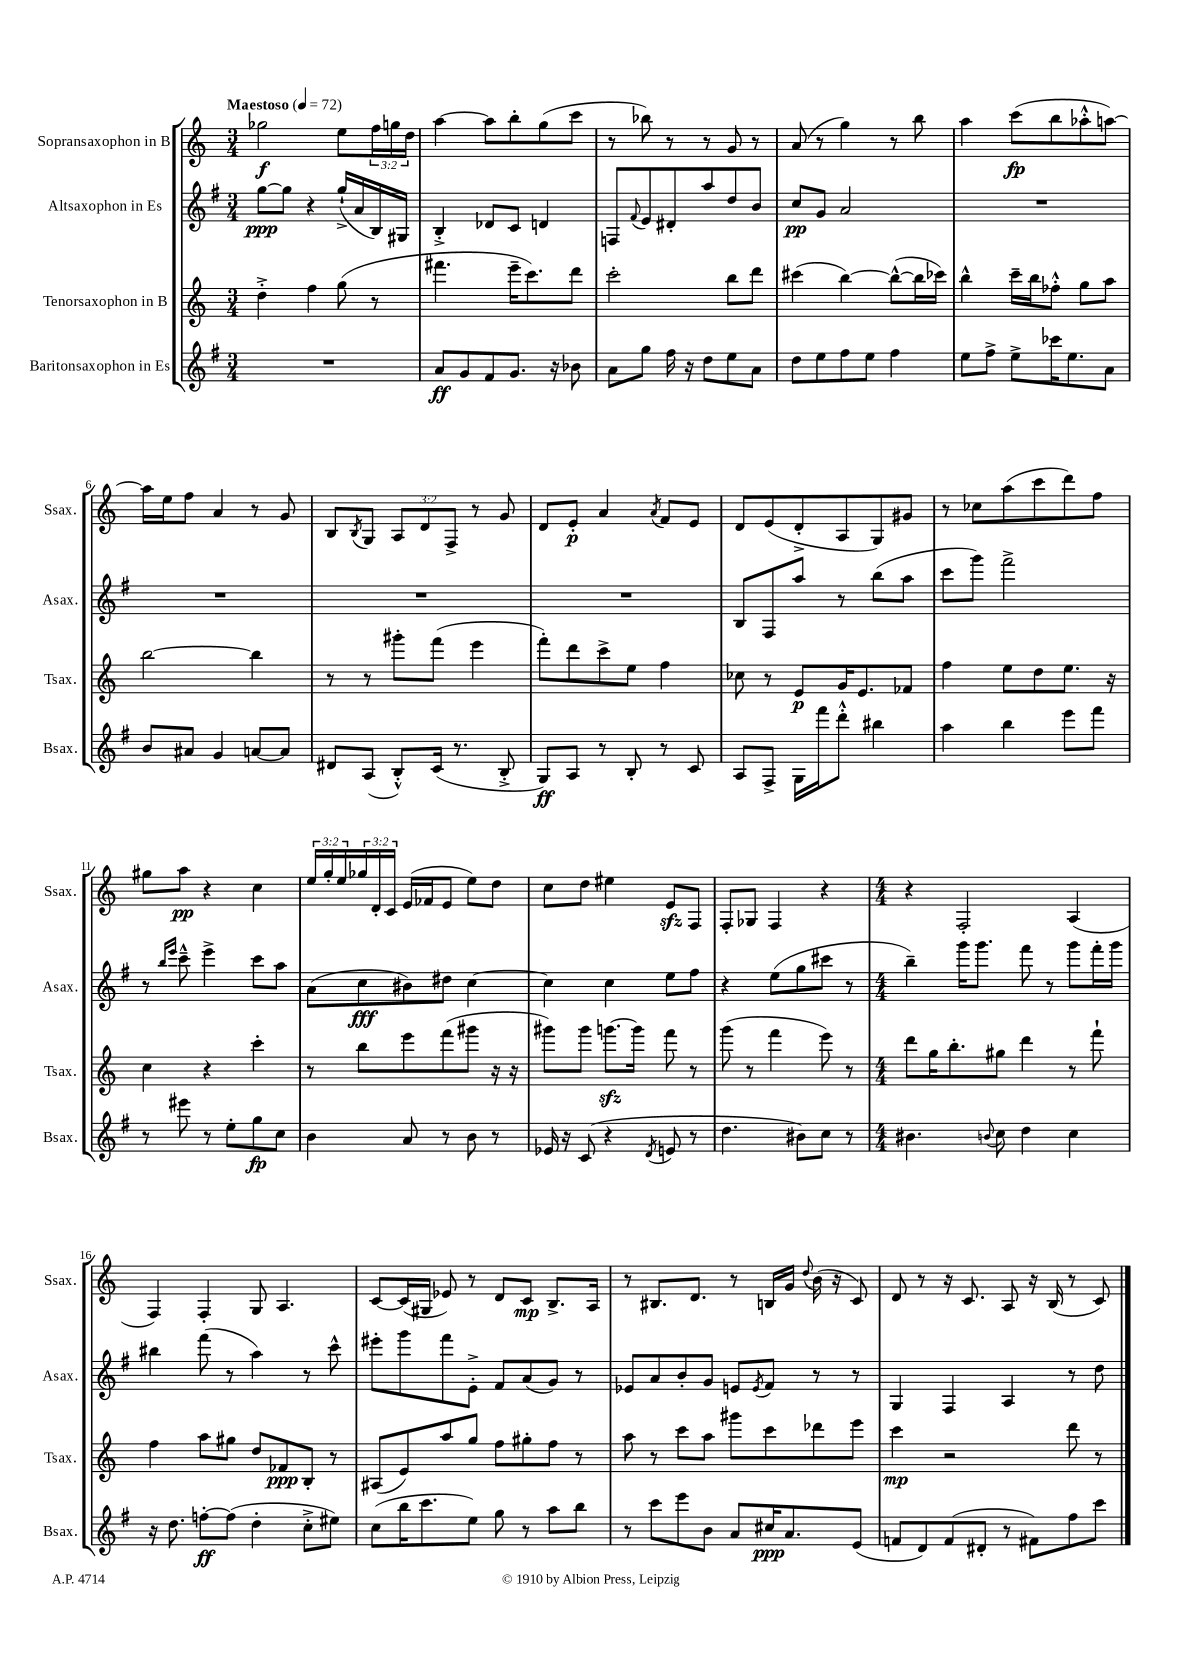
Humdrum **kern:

**kern	**dynam	**kern	**dynam	**kern	**dynam	**kern	**dynam
*part4	*part4	*part3	*part3	*part2	*part2	*part1	*part1
*staff4	*staff4	*staff3	*staff3	*staff2	*staff2	*staff1	*staff1
*I"Baritonsaxophon in Es	*	*I"Tenorsaxophon in B	*	*I"Altsaxophon in Es	*	*I"Sopransaxophon in B	*
*I'Bsax.	*	*I'Tsax.	*	*I'Asax.	*	*I'Ssax.	*
*clefG2	*	*clefG2	*	*clefG2	*	*clefG2	*
*k[f#]	*	*k[]	*	*k[f#]	*	*k[]	*
*M3/4	*	*M3/4	*	*M3/4	*	*M3/4	*
*MM72	*	*MM72	*	*MM72	*	*MM72	*
=1	=1	=1	=1	=1	=1	=1	=1
!	!	!	!	!	!	!LO:TX:a:B:t=Maestoso	!
2.r	.	4dd'^\	.	[8gg\L	ppp	2gg-X\	f
.	.	.	.	8gg\J]	.	.	.
.	.	4ff\	.	4r	.	.	.
.	.	(8gg\	.	(16gg`^/LL	.	8ee\L	.
.	.	.	.	16a/	.	.	.
.	.	8r	.	16B/)	.	24ff\L	.
.	.	.	.	.	.	24ggn\	.
.	.	.	.	16G#X/JJ	.	.	.
.	.	.	.	.	.	24dd\JJ	.
=2	=2	=2	=2	=2	=2	=2	=2
8a/L	ff	4.fff#X\	.	4B'^/	.	[4aa\	.
8g/	.	.	.	.	.	.	.
8f#/	.	.	.	8d-X/L	.	8aa\L]	.
8.g/J	.	16eee~\KL	.	8c/J	.	8bb'\	.
.	.	8.ccc\)	.	.	.	.	.
.	.	.	.	4dn/	.	(8gg\	.
16r	.	.	.	.	.	.	.
8b-X\	.	8ddd\J	.	.	.	8ccc\J	.
=3	=3	=3	=3	=3	=3	=3	=3
8a\L	.	2ccc'\	.	8Fn/L	.	8r	.
.	.	.	.	8qqf#/	.	.	.
8gg\J	.	.	.	8e/	.	8bb-X\)	.
16ff#\	.	.	.	8d#X'/	.	8r	.
16r	.	.	.	.	.	.	.
8dd\L	.	.	.	8aa/	.	8r	.
8ee\	.	8bb\L	.	8dd/	.	8g/	.
8a\J	.	8ddd\J	.	8b/J	.	8r	.
=4	=4	=4	=4	=4	=4	=4	=4
8dd\L	.	(4ccc#X\	.	8cc/L	pp	(8a/	.
8ee\	.	.	.	8g/J	.	8r	.
8ff#\	.	[4bb\)	.	2a/	.	4gg\)	.
8ee\J	.	.	.	.	.	.	.
4ff#\	.	(8bb^^\L_	.	.	.	8r	.
.	.	16bb\L]	.	.	.	8bb\	.
.	.	16ccc-X\JJ)	.	.	.	.	.
=5	=5	=5	=5	=5	=5	=5	=5
8ee\L	.	4bb^^\	.	2.r	.	4aa\	.
8ff#^\J	.	.	.	.	.	.	.
8ee^\L	.	16ccc~\LL	.	.	.	(8ccc\L	fp
.	.	16bb\J	.	.	.	.	.
16ccc-X\K	.	8ff-X'^^\J	.	.	.	8bb\	.
8.ee\	.	.	.	.	.	.	.
.	.	8gg\L	.	.	.	8aa-X'^^\	.
8a\J	.	8aa\J	.	.	.	[8aan\J)	.
!!LO:LB:g=z
=6	=6	=6	=6	=6	=6	=6	=6
8b/L	.	[2bb\	.	2.r	.	16aa\LL]	.
.	.	.	.	.	.	16ee\J	.
8a#X/J	.	.	.	.	.	8ff\J	.
4g/	.	.	.	.	.	4a/	.
[8an/L	.	4bb\]	.	.	.	8r	.
8a/J]	.	.	.	.	.	8g/	.
=7	=7	=7	=7	=7	=7	=7	=7
8d#X/L	.	8r	.	2.r	.	8B/L	.
.	.	.	.	.	.	8qB/	.
(8A/J	.	8r	.	.	.	8G/J	.
8B'^^/L)	.	8ggg#X'\L	.	.	.	12A/L	.
.	.	.	.	.	.	12d/	.
(16c/Jk	.	(8fff\J	.	.	.	.	.
.	.	.	.	.	.	12F^/J	.
8.r	.	.	.	.	.	.	.
.	.	4eee\	.	.	.	8r	.
8B'^/	.	.	.	.	.	8g/	.
=8	=8	=8	=8	=8	=8	=8	=8
8G/L)	ff	8fff'\L)	.	2.r	.	8d/L	.
8A/J	.	8ddd\	.	.	.	8e'/J	p
8r	.	8ccc^\	.	.	.	4a/	.
8B'/	.	8ee\J	.	.	.	.	.
.	.	.	.	.	.	8qa/	.
8r	.	4ff\	.	.	.	8f/L	.
8c/	.	.	.	.	.	8e/J	.
=9	=9	=9	=9	=9	=9	=9	=9
8A/L	.	8cc-X\	.	8B/L	.	8d/L	.
8F#^/J	.	8r	.	8F#/	.	(8e/	.
16G\LL	.	8e/L	p	8aa/J	.	8d'^/	.
16fff#\J	.	.	.	.	.	.	.
8ddd'^^\J	.	16g/K	.	8r	.	8A/	.
.	.	8.e/	.	.	.	.	.
4bb#X\	.	.	.	(8bb\L	.	8G/)	.
.	.	8f-X/J	.	8aa\J	.	8g#X/J	.
=10	=10	=10	=10	=10	=10	=10	=10
4aa\	.	4ff\	.	8ccc\L	.	8r	.
.	.	.	.	8ggg\J)	.	8cc-X\L	.
4bb\	.	8ee\L	.	2fff#^\	.	(8aa\	.
.	.	8dd\	.	.	.	8ccc\	.
8eee\L	.	8.ee\J	.	.	.	8ddd\)	.
8fff#\J	.	.	.	.	.	8ff\J	.
.	.	16r	.	.	.	.	.
!!LO:LB:g=z
=11	=11	=11	=11	=11	=11	=11	=11
8r	.	4cc\	.	8r	.	8gg#X\L	.
.	.	.	.	16qqbb/LL	.	.	.
.	.	.	.	16qqeee/JJ	.	.	.
8eee#X\	.	.	.	8ccc~^^\	.	8aa\J	pp
8r	.	4r	.	4eee^\	.	4r	.
8ee'\L	.	.	.	.	.	.	.
8gg\	fp	4ccc'\	.	8ccc\L	.	4cc\	.
8cc\J	.	.	.	8aa\J	.	.	.
=12	=12	=12	=12	=12	=12	=12	=12
4b\	.	8r	.	(8a\L	.	24ee/LL	.
.	.	.	.	.	.	24gg'/	.
.	.	.	.	.	.	24ee/	.
.	.	8bb\L	.	8cc\	fff	24gg-X/	.
.	.	.	.	.	.	24d'/	.
.	.	.	.	.	.	24c/JJ	.
8a/	.	8eee\	.	8b#X\)	.	(16e/LL	.
.	.	.	.	.	.	16f-X/J	.
8r	.	(8fff\	.	8dd#X\J	.	8e/J	.
8b\	.	8ggg#X\J	.	[4cc\	.	8ee\L)	.
8r	.	16r	.	.	.	8dd\J	.
.	.	16r	.	.	.	.	.
=13	=13	=13	=13	=13	=13	=13	=13
16e-X/	.	8ggg#X\L)	.	4cc\]	.	8cc\L	.
16r	.	.	.	.	.	.	.
(8c/	.	8ggg#\J	.	.	.	8dd\J	.
4r	.	[8.gggnzz\L	.	4cc\	.	4ee#X\	.
.	.	16ggg\Jk]	.	.	.	.	.
8qd/	.	.	.	.	.	.	.
8en/	.	8fff\	.	8ee\L	.	8ezz/L	.
8r	.	8r	.	8ff#\J	.	8F/J	.
=14	=14	=14	=14	=14	=14	=14	=14
4.dd\	.	(8ggg\	.	4r	.	8F'/L	.
.	.	8r	.	.	.	8G-X/J	.
.	.	4fff\	.	(8ee\L	.	4F/	.
8b#X\L)	.	.	.	8gg\	.	.	.
8cc\J	.	8eee\)	.	8ccc#X\J	.	4r	.
8r	.	8r	.	8r	.	.	.
=15	=15	=15	=15	=15	=15	=15	=15
*M4/4	*	*M4/4	*	*M4/4	*	*M4/4	*
4.b#X\	.	8ddd\L	.	4bb~\)	.	4r	.
.	.	16gg\K	.	.	.	.	.
.	.	8.bb'\	.	.	.	.	.
.	.	.	.	16ggg\KL	.	2F'/	.
.	.	.	.	8.ggg\J	.	.	.
8qqbn/	.	.	.	.	.	.	.
8cc\	.	8gg#X\J	.	.	.	.	.
4dd\	.	4ddd\	.	8fff#\	.	.	.
.	.	.	.	8r	.	.	.
4cc\	.	8r	.	8ggg\L	.	(4A/	.
.	.	8fff`\	.	16fff#'\L	.	.	.
.	.	.	.	16ggg\JJ	.	.	.
!!LO:LB:g=z
=16	=16	=16	=16	=16	=16	=16	=16
16r	.	4ff\	.	4bb#X\	.	4F/)	.
8.dd\	.	.	.	.	.	.	.
[8ffn'\L	ff	8aa\L	.	(8fff#\	.	4F'/	.
(8ff\J]	.	8gg#X\J	.	8r	.	.	.
4dd'\	.	8dd/L	.	4aa\)	.	8G/	.
.	.	8f-X/	ppp	.	.	4.A/	.
8cc'^\L	.	8B'/J	.	8r	.	.	.
8ee#X\J)	.	8r	.	8ccc^^\	.	.	.
=17	=17	=17	=17	=17	=17	=17	=17
(8cc\L	.	(8A#X/L	.	8eee#X'\L	.	[8c/L	.
16bb\K	.	8e/)	.	8ggg\	.	(16c/L]	.
8.ccc\	.	.	.	.	.	16G#X/JJ	.
.	.	8aa/	.	8fff#\	.	8e-X/)	.
8ee\J)	.	8gg/J	.	8e'^\J	.	8r	.
8gg\	.	8ff\L	.	8f#/L	.	8d/L	.
8r	.	8gg#X'\	.	(8a/	.	8c/J	mp
8aa\L	.	8ff\J	.	8g/J)	.	8.B^/L	.
8bb\J	.	8r	.	8r	.	.	.
.	.	.	.	.	.	16A/Jk	.
=18	=18	=18	=18	=18	=18	=18	=18
8r	.	8aa\	.	8e-X/L	.	8r	.
8ccc\L	.	8r	.	8a/	.	8.B#X/L	.
8eee\	.	8ccc\L	.	8b'/	.	.	.
.	.	.	.	.	.	8.d/J	.
8b\J	.	8aa\J	.	8g/J	.	.	.
8a/L	.	8ggg#X\L	.	8en/L	.	8r	.
.	.	.	.	8qe/	.	.	.
16cc#X/K	ppp	8ccc\	.	8f#/J	.	16Bn/LL	.
8.a/	.	.	.	.	.	16g/JJ	.
.	.	.	.	.	.	8qqdd/	.
.	.	8ddd-X\	.	8r	.	(16b\	.
.	.	.	.	.	.	16r	.
(8e/J	.	8eee\J	.	8r	.	8c/)	.
=19	=19	=19	=19	=19	=19	=19	=19
8fn/L	.	4ccc\	mp	4G/	.	8d/	.
8d/)	.	.	.	.	.	8r	.
(8f/	.	2r	.	4F#/	.	16r	.
.	.	.	.	.	.	8.c/	.
8d#X'/J	.	.	.	.	.	.	.
8r	.	.	.	4A/	.	8A/	.
8f#X\L)	.	.	.	.	.	16r	.
.	.	.	.	.	.	(16B/	.
8ff#\	.	8ddd\	.	8r	.	8r	.
8ccc\J	.	8r	.	8dd\	.	8c/)	.
==	==	==	==	==	==	==	==
*-	*-	*-	*-	*-	*-	*-	*-
